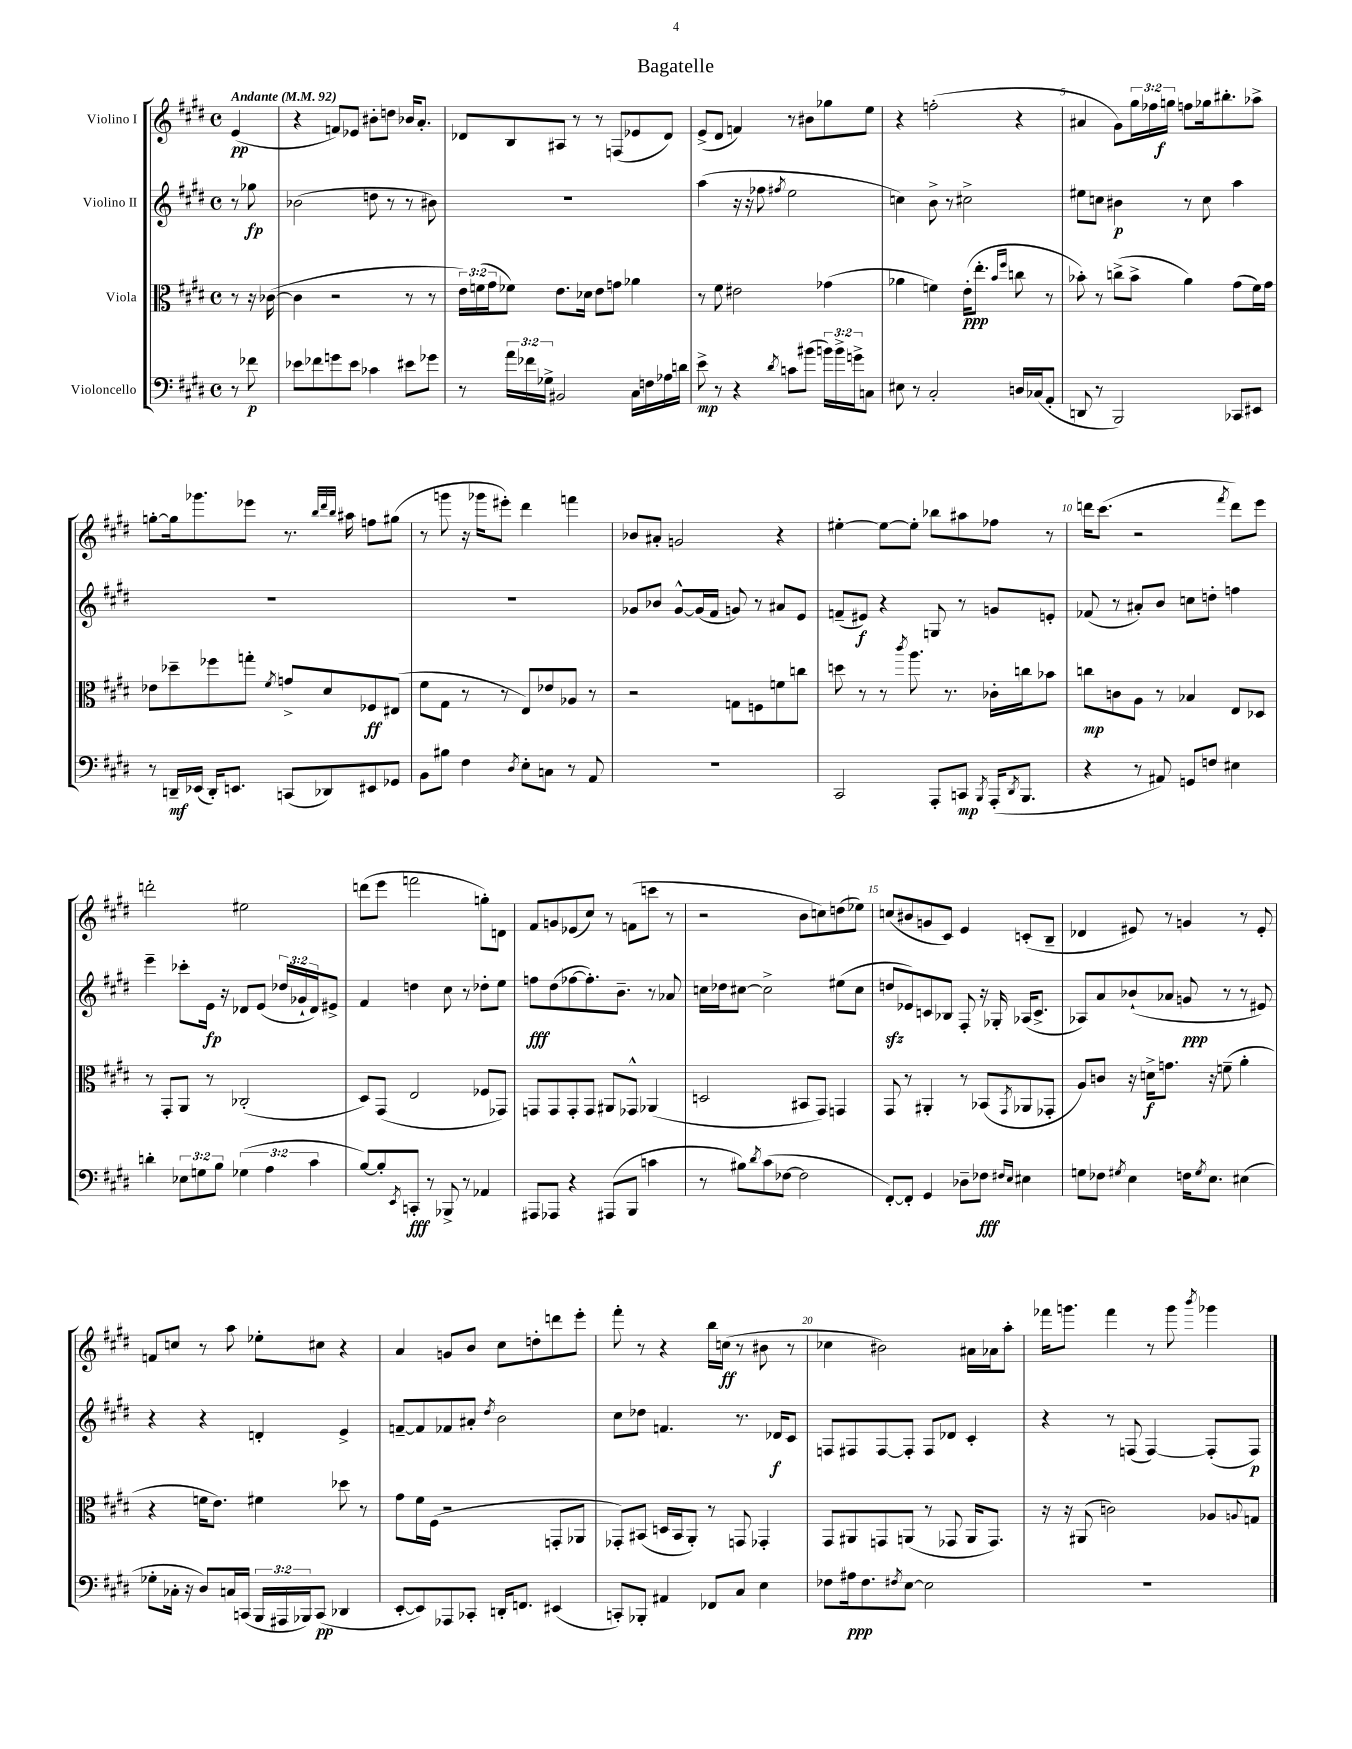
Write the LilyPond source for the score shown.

\header { title = "Bagatelle" }
<<
\new StaffGroup <<
\new Staff = "s0" \with { instrumentName = "Violino I" } {
    \clef treble \key e \major \defaultTimeSignature \time 4/4 \override Staff.TupletNumber.text = #tuplet-number::calc-fraction-text \partial 4 \tempo "Andante" 4 = 92
    e'4\pp( |
    r4 f'8) ees'8 bis'8-. d''8 bes'16 a'8.-. |
    des'8 b8 ais8 r8 r8 f8( ees'8 des'8) |
    e'8->( dis'8 f'4) r8 bis'8 ges''8 e''8 |
    r4 f''2-.( r4 |
    ais'4 gis'8) \tuplet 3/2 { gis''16 fes''16 g''16\f } f''8 ges''16 bis''8.-. aes''8-> |
    g''8~-. g''16 ges'''8. ees'''8 r8. \grace { b''32 dis'''32 b''32 } ais''16 f''8 gis''8( |
    r8 g'''8 r16 ges'''16 eis'''8-.) dis'''4 f'''4 |
    bes'8 ais'8-. g'2 r4 |
    eis''4~-. eis''8~ eis''8-. bes''8 ais''8 fes''8 r8 |
    d'''16 cis'''8.( r2 \acciaccatura { fis'''8 } d'''8) e'''8 |
    d'''2-. eis''2 |
    d'''8( e'''8 f'''2 g''8-.) d'8 |
    fis'8 g'8 ees'8( cis''8) r8 f'8( c'''8 r8 |
    r2 b'8 c''8) d''8( ees''8) |
    c''8( bis'8 g'8 cis'8) e'4 c'8-.( b8-- |
    des'4 eis'8) r8 g'4 r8 eis'8-. |
    f'8 c''8 r8 a''8 ees''8-. cis''8 r4 |
    a'4 g'8 b'8 cis''8 d''8-. d'''8 e'''8-. |
    fis'''8-. r8 r4 b''16 c''16\ff( r8 bis'8 r8 |
    ces''4 bis'2) ais'16 aes'16 a''8-. |
    fes'''16 g'''8. fes'''4 r8 g'''8 \acciaccatura { b'''8 } ges'''4 \bar "|." |
}
\new Staff = "s1" \with { instrumentName = "Violino II" } {
    \clef treble \key e \major \defaultTimeSignature \time 4/4 \override Staff.TupletNumber.text = #tuplet-number::calc-fraction-text \partial 4
    r8 ges''8\fp |
    bes'2( d''8 r8 r8 bis'8) |
    R1 |
    a''4( r16 r16 fes''8 \acciaccatura { fis''8 } e''2 |
    c''4) b'8-> r8 cis''2-> |
    eis''8 c''8 bis'4\p r8 c''8 a''4 |
    R1 |
    R1 |
    ges'8 bes'8 ges'8~-^ ges'16( fis'16 g'8) r8 ais'8 e'8 |
    f'8--( eis'8\f) r4 g8 r8 g'8 e'8-. |
    fes'8( r8 ais'8-.) b'8 c''8 d''8-. f''4 |
    e'''4-- ces'''8-. e'16\fp r16 des'8 e'8( \tuplet 3/2 { des''16 ges'16-! des'16) } eis'8-> |
    fis'4 d''4 cis''8 r8 des''8-. e''8 |
    f''8\fff dis''8( fes''8~ fes''8.-.) b'8.-- r8 aes'8 |
    c''16 des''16 cis''8~ cis''2-> eis''8( cis''8 |
    d''8\sfz ees'8) c'8 bes8 fis8-. r16 ges16-. aes16( c'8.-> |
    aes8) a'8 bes'8-!( aes'8 g'8\ppp r8 r8 eis'8) |
    r4 r4 d'4-. e'4-> |
    f'8~-- f'8 fes'8 ais'8-. \acciaccatura { dis''8 } b'2 |
    cis''8 des''8 f'4. r8. des'16\f cis'8 |
    f8 fis8 fis8~ fis8-. fis8 des'8 cis'4-. |
    r4 r8 f8( f4~) f8-.( f8\p) \bar "|." |
}
\new Staff = "s2" \with { instrumentName = "Viola" } {
    \clef alto \key e \major \defaultTimeSignature \time 4/4 \override Staff.TupletNumber.text = #tuplet-number::calc-fraction-text \partial 4
    r8 r16 ces'16~( |
    ces'4 r2 r8 r8 |
    \tuplet 3/2 { e'16) f'16( gis'16 } fes'8) e'8. des'16 e'8 g'8 aes'4 |
    r8 fis'8 eis'2 ges'4( |
    aes'4 f'4) e'16-.\ppp( e''8.-. \grace { b'16 fis''16 } c''8 r8 |
    bes'8-.) r8 c''8->( bes'8-> a'4) gis'8( fis'16) gis'16 |
    ees'8 des''8-- fes''8 g''8-. \acciaccatura { fis'8 } g'8-> dis'8 fes8\ff eis8( |
    fis'8 gis8 r8 r8 e8) ees'8 aes8 r8 |
    r2 g8 f8 f'8 c''8 |
    d''8 r8 r8 \acciaccatura { cis'''8 } a''8. r8. ces'16-. c''16 bes'8 |
    c''8\mp c'8 a8 r8 bes4 e8 des8 |
    r8 gis,8-. a,8 r8 ces2-.( |
    dis8) gis,8( e2 fes8 ges,8) |
    g,8 g,8 g,8-. g,8 ais,8 ges,8-^ aes,4( |
    d2 bis,8 gis,8) g,4 |
    gis,8 r8 ais,4-. r8 bes,8( \acciaccatura { gis,8 } aes,8 ges,8-. |
    a8) c'8 r16 d'16->\f g'8. r16 f'8--( a'4-. |
    r4 f'16 e'8.) fis'4 des''8 r8 |
    gis'8 fis'16 fis16( r2 g,8-. aes,8 |
    ges,8-.) bis,8( d16 bis,16 a,8-.) r8 g,8 ges,4-. |
    gis,8 ais,8 g,8 a,8( r8 ges,8 a,16 ges,8.) |
    r16 r16 ais,8( c'2) aes8 \appoggiatura { a8 } g8 \bar "|." |
}
\new Staff = "s3" \with { instrumentName = "Violoncello" } {
    \clef bass \key e \major \defaultTimeSignature \time 4/4 \override Staff.TupletNumber.text = #tuplet-number::calc-fraction-text \partial 4
    r8 fes'8\p |
    ees'8 fes'8 g'8 ees'8 ces'4 eis'8 ges'8 |
    r8 \tuplet 3/2 { a'16 fes'16 ges16-> } bis,2 cis16 f16 aes16 d'16 |
    e'8->\mp r8 r4 \acciaccatura { dis'8 } c'8 bis'8( \tuplet 3/2 { b'16) b'16-> g'16-> } c8 |
    eis8 r8 cis2-. d16 ces16( a,8-. |
    d,8 r8 b,,2) ces,8 eis,8 |
    r8 d,16--\mf ees,16( d,16-.) e,8. c,8( des,8) eis,8 ges,8 |
    b,8 bis8 fis4 \acciaccatura { dis8 } e8-. c8 r8 a,8 |
    R1 |
    cis,2 a,,8-. c,8\mp \acciaccatura { b,,8 } a,,16-.( \acciaccatura { dis,8 } b,,8. |
    r4 r8 ais,8) g,8 f8 eis4 |
    d'4-. \tuplet 3/2 { ees8 g8 b8 } \tuplet 3/2 { ges4( a4 cis'4 } |
    b8~) b8-. \acciaccatura { e,8 } c,8-.\fff r8 bes,,8-> r8 aes,4 |
    ais,,8 aes,,8 r4 ais,,8( b,,8 c'4 |
    r8 bis8) \acciaccatura { dis'8 } cis'8( fes8~ fes2 |
    fis,8~-.) fis,8-. gis,4 des8-- fes8\fff \grace { fis16 e16 } eis4 |
    g8 fes8 \acciaccatura { gis8 } e4 f16 \acciaccatura { gis8 } e8. eis4( |
    ges8-. ces16-. r16 dis8) c16 c,16( \tuplet 3/2 { b,,16 ais,,16 bes,,16) } c,8\pp( des,4 |
    e,8~-. e,8) aes,,8 ces,8-. d,16-. f,8. eis,4( |
    c,8-.) bes,,8-. ais,4 fes,8 cis8 e4 |
    fes8 ais16\ppp fes8. \acciaccatura { fis8 } e8~ e2 |
    R1 \bar "|." |
}
>>
>>
\layout { \context { \Score \override BarNumber.break-visibility = ##(#f #t #t) barNumberVisibility = #(every-nth-bar-number-visible 5) } }
